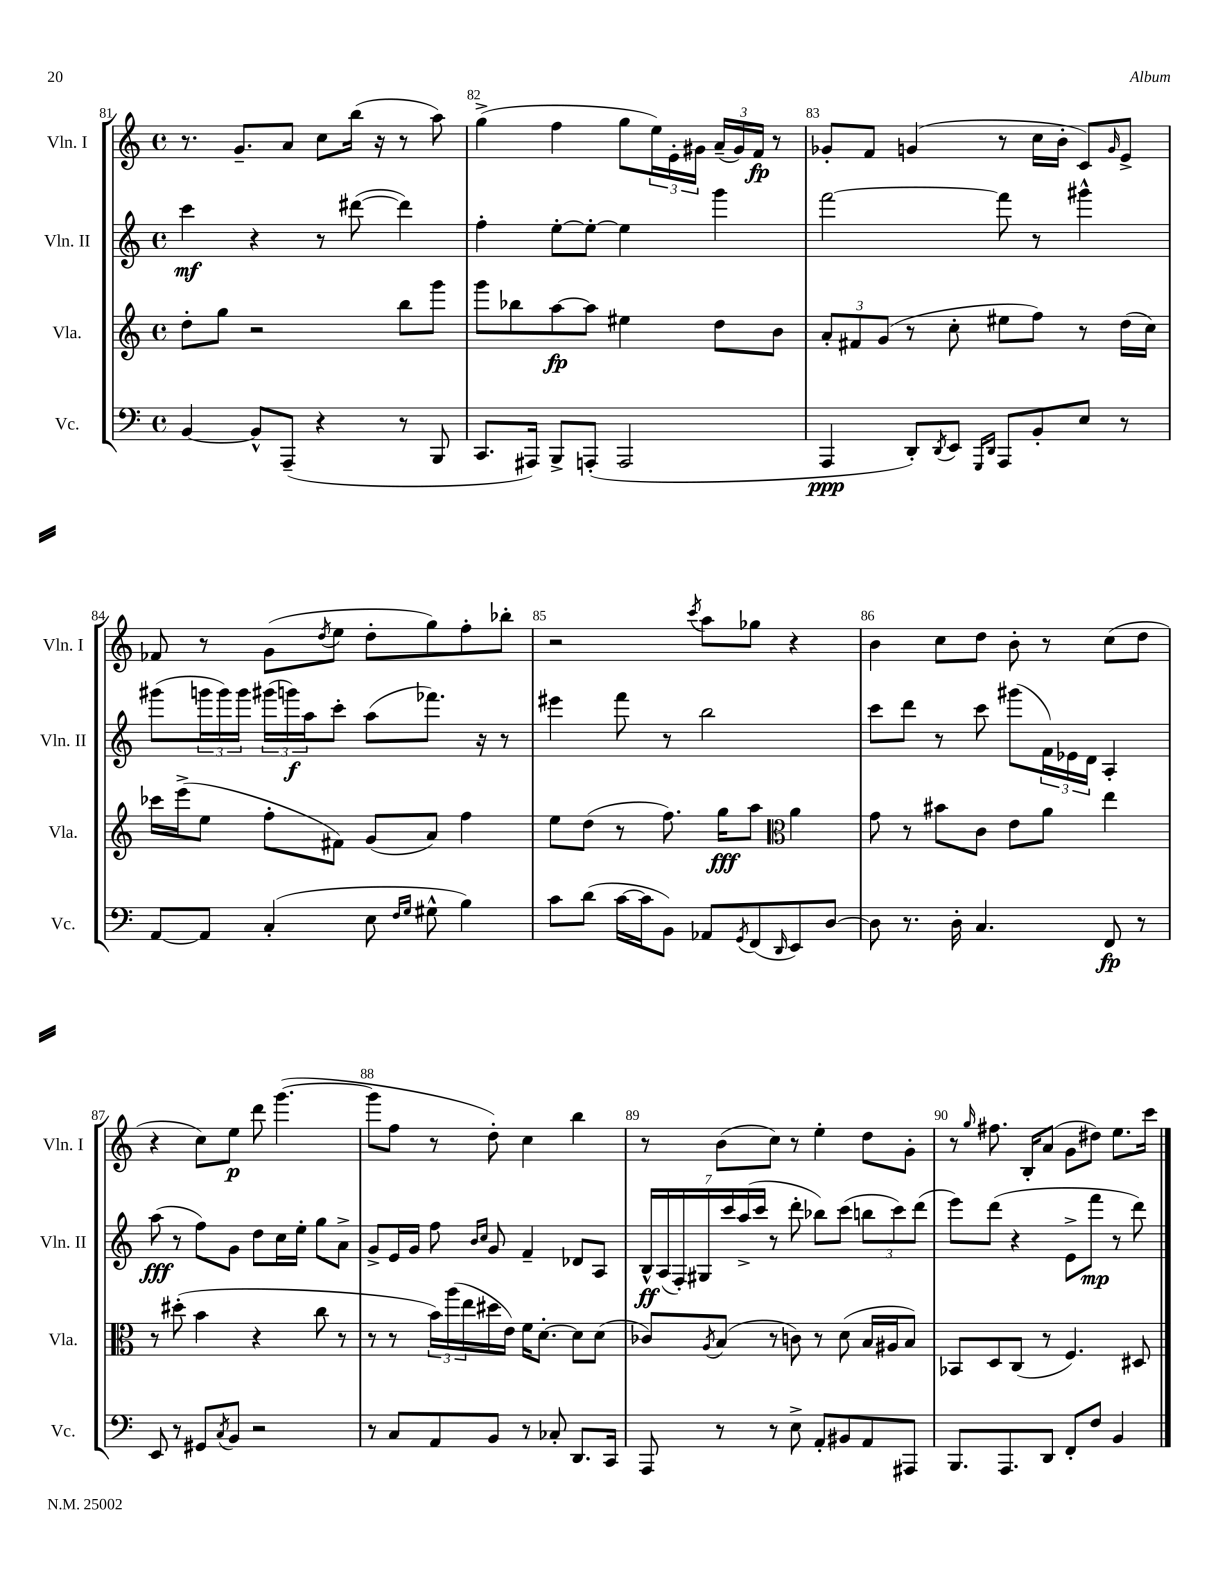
<<
\new StaffGroup <<
\new Staff = "s0" \with { instrumentName = "Vln. I" shortInstrumentName = "Vln. I" } {
    \clef treble \key c \major \defaultTimeSignature \time 4/4
    r8. g'8.-- a'8 c''8 b''16( r16 r8 a''8) |
    g''4->( f''4 g''8 \tuplet 3/2 { e''16) e'16-. gis'16 } \tuplet 3/2 { a'16--( gis'16) f'16\fp } r8 |
    ges'8-. f'8 g'4( r8 c''16 b'16-. c'8) \grace { g'16 } e'8-> |
    fes'8 r8 g'8( \acciaccatura { d''8 } e''8 d''8-. g''8) f''8-. bes''8-. |
    r2 \acciaccatura { c'''8 } a''8 ges''8 r4 |
    b'4 c''8 d''8 b'8-. r8 c''8( d''8 |
    r4 c''8) e''8\p d'''8 g'''4.~( |
    g'''8 f''8 r8 d''8-.) c''4 b''4 |
    r8 b'8( c''8) r8 e''4-. d''8 g'8-. |
    r8 \grace { g''16 } fis''8. b16-. a'8( g'8 dis''8) e''8. c'''16 \bar "|." |
}
\new Staff = "s1" \with { instrumentName = "Vln. II" shortInstrumentName = "Vln. II" } {
    \clef treble \key c \major \defaultTimeSignature \time 4/4
    c'''4\mf r4 r8 dis'''8~( dis'''4) |
    f''4-. e''8~-. e''8~-. e''4 g'''4 |
    f'''2~ f'''8 r8 gis'''4-^ |
    gis'''8( \tuplet 3/2 { g'''16 g'''16) g'''16 } \tuplet 3/2 { gis'''16( g'''16\f) a''16 } c'''8-. a''8( fes'''8.) r16 r8 |
    eis'''4 f'''8 r8 b''2 |
    c'''8 d'''8 r8 c'''8 gis'''8( \tuplet 3/2 { f'16) ees'16 d'16 } a4-. |
    a''8\fff( r8 f''8) g'8 d''8 c''16 e''16-. g''8 a'8-> |
    g'8-> e'16 g'16 f''8 \grace { b'16 c''16 } g'8 f'4-- des'8 a8 |
    \tuplet 7/4 { b16-^\ff a16( f16-.) gis16 c'''16 a''16->( c'''16 } r8 d'''8-. bes''8) c'''8( \tuplet 3/2 { b''8 c'''8) d'''8( } |
    e'''8) d'''8( r4 e'8-> f'''8\mp r8 d'''8) \bar "|." |
}
\new Staff = "s2" \with { instrumentName = "Vla." shortInstrumentName = "Vla." } {
    \clef treble \key c \major \defaultTimeSignature \time 4/4
    d''8-. g''8 r2 b''8 g'''8 |
    g'''8 bes''8 a''8~\fp a''8 eis''4 d''8 b'8 |
    \tuplet 3/2 { a'8-. fis'8 g'8( } r8 c''8-. eis''8 f''8) r8 d''16( c''16) |
    ces'''16 e'''16->( e''8 f''8-. fis'8) g'8( a'8) f''4 |
    e''8 d''8( r8 f''8.) g''16\fff a''8 \clef alto a'4 |
    g'8 r8 bis'8 c'8 e'8 a'8 e''4 |
    r8 dis''8-.( b'4 r4 c''8 r8 |
    r8 r8 \tuplet 3/2 { b'16) a''16( e''16 } dis''16 e'16) f'16 d'8.~-. d'8 d'8( |
    ces'8) \acciaccatura { a8 } b8( r8 c'8) r8 d'8( b16 ais16 b8) |
    bes,8 d8 c8( r8 f4.) dis8 \bar "|." |
}
\new Staff = "s3" \with { instrumentName = "Vc." shortInstrumentName = "Vc." } {
    \clef bass \key c \major \defaultTimeSignature \time 4/4
    b,4~ b,8-^ a,,8--( r4 r8 b,,8 |
    c,8. ais,,16) b,,8-> a,,8-.( a,,2 |
    a,,4\ppp d,8-.) \acciaccatura { d,8 } e,8 \grace { g,,16 d,16 } a,,8 b,8-. e8 r8 |
    a,8~ a,8 c4-.( e8 \grace { f16 g16 } gis8-^ b4) |
    c'8 d'8( c'16~ c'16 b,8) aes,8 \acciaccatura { g,8 } f,8( \grace { d,16 } e,8) d8~ |
    d8 r8. d16-. c4. f,8\fp r8 |
    e,8 r8 gis,8 \acciaccatura { c8 } b,8 r2 |
    r8 c8 a,8 b,8 r8 ces8-. d,8. c,16 |
    a,,8 r8 r8 e8-> a,8-. bis,8 a,8 ais,,8 |
    b,,8. a,,8. d,8 f,8-. f8 b,4 \bar "|." |
}
>>
>>
\layout { \context { \Score currentBarNumber = #81 \override BarNumber.break-visibility = ##(#f #t #t) barNumberVisibility = #all-bar-numbers-visible } }
